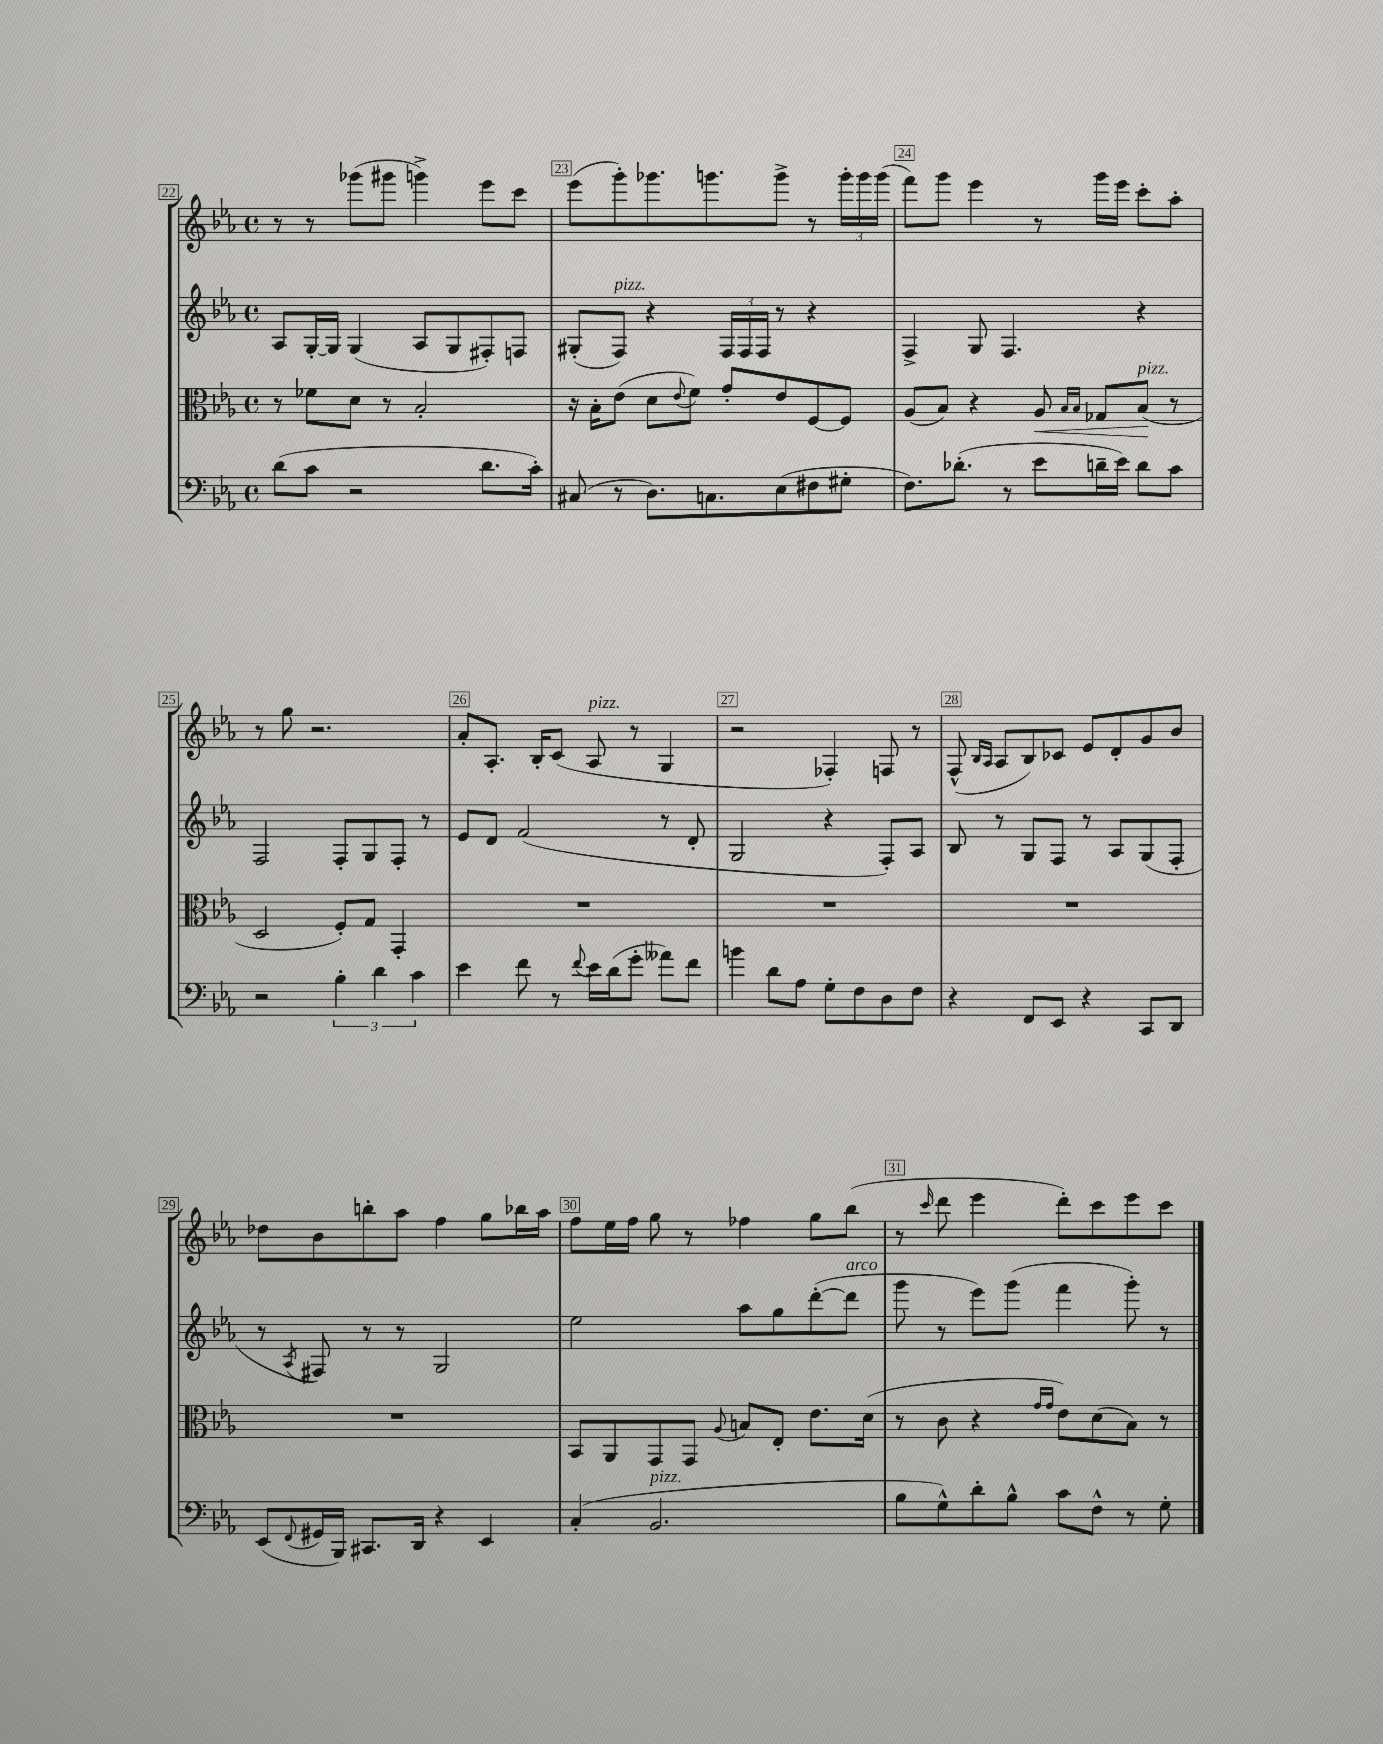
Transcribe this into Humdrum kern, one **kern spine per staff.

**kern	**kern	**dynam	**kern	**kern
*part4	*part3	*part3	*part2	*part1
*staff4	*staff3	*staff3	*staff2	*staff1
*clefF4	*clefC3	*	*clefG2	*clefG2
*k[b-e-a-]	*k[b-e-a-]	*	*k[b-e-a-]	*k[b-e-a-]
*M4/4	*M4/4	*	*M4/4	*M4/4
*met(c)	*met(c)	*	*met(c)	*met(c)
=22	=22	=22	=22	=22
(8d\L	8r	.	8A-/L	8r
8c\J	8f-X\L	.	[16G'/L	8r
.	.	.	16G/JJ]	.
2r	8d\J	.	(4G/	(8ggg-X\L
.	8r	.	.	8ggg#X\J
.	2B-'/	.	8A-/L	4gggn^\)
.	.	.	8G/	.
8.d\L	.	.	8F#X'/)	8eee-\L
.	.	.	8Fn/J	8ccc\J
16c'\Jk)	.	.	.	.
=23	=23	=23	=23	=23
(8C#X/	16r	.	(8G#X'/L	(8eee-\L
.	16B-'\KL	.	.	.
!	!	!	!LO:TX:a:i:t=pizz.	!
8r	(8e-\J	.	8F/J)	8ggg'\)
8.D\L)	8d\L	.	4r	8.ggg-X\
.	8qqe-/	.	.	.
.	8f\J)	.	.	.
8.Cn\	.	.	.	8.gggn\
.	8g'/L	.	24F/LL	.
.	.	.	24F/	.
.	.	.	24F/JJ	.
(8E-\	8e-/	.	8r	8ggg^\J
8F#X\	[8F/	.	4r	8r
8G#X'\J	8F/J]	.	.	24ggg'\LL
.	.	.	.	24ggg\
.	.	.	.	(24ggg\JJ
=24	=24	=24	=24	=24
8.F\L)	(8A-/L	.	4F^/	8fff\L)
.	8B-/J)	.	.	8ggg\J
(8.d-X'\J	.	.	.	.
.	4r	.	8G/	4eee-\
8r	.	.	4.F/	.
!	!	!LO:HP:b	!	!
8e-\L	8A-/	<	.	8r
.	16qqB-/LL	.	.	.
.	16qqB-/JJ	.	.	.
16dn~\L	8G-X/L	.	.	16ggg\LL
16e-\JJ)	.	.	.	16eee-\JJ
!	!LO:TX:a:i:t=pizz.	!	!	!
8d\L	(8B-/J	.	4r	8ccc'\L
8c\J	8r	[	.	8aa-'\J
!!LO:LB:g=z
=25	=25	=25	=25	=25
2r	2D/	.	2F/	8r
.	.	.	.	8gg\
.	.	.	.	2.r
6B-'\	8F'/L)	.	8F'/L	.
.	8G/J	.	8G/	.
6d\	.	.	.	.
.	4GG'/	.	8F'/J	.
6c\	.	.	.	.
.	.	.	8r	.
=26	=26	=26	=26	=26
4e-\	1r	.	8e-/L	8a-'/L
.	.	.	8d/J	8.A-'/J
8f\	.	.	(2f/	.
.	.	.	.	16B-'/KL
8r	.	.	.	(8c/J
8qqf/	.	.	.	.
!	!	!	!	!LO:TX:a:i:t=pizz.
16e-\LL	.	.	.	8A-/
(16d\J	.	.	.	.
8g'\J	.	.	.	8r
8a--X\L)	.	.	8r	4G/
8f\J	.	.	8d'/	.
=27	=27	=27	=27	=27
4bn\	1r	.	2G/	2r
8d\L	.	.	.	.
8A-\J	.	.	.	.
8G'\L	.	.	4r	4F-X'/)
8F\	.	.	.	.
8D\	.	.	8F'/L)	8Fn/
8F\J	.	.	8A-/J	8r
=28	=28	=28	=28	=28
4r	1r	.	8B-/	(8F^^/
.	.	.	.	16qqB-/LL
.	.	.	.	16qqA-/JJ
.	.	.	8r	8A-/L
8FF/L	.	.	8G/L	8B-/)
8EE-/J	.	.	8F/J	8c-X/J
4r	.	.	8r	8e-/L
.	.	.	8A-/L	8d'/
8CC/L	.	.	(8G/	8g/
8DD/J	.	.	8F'/J	8b-/J
!!LO:LB:g=z
=29	=29	=29	=29	=29
(8EE-/L	1r	.	8r	8dd-X\L
8qqFF/	.	.	8qA-/	.
16GG#X/L	.	.	8F#X/)	8b-\
16BBB-/JJ)	.	.	.	.
8.CC#X/L	.	.	8r	8bbn'\
.	.	.	8r	8aa-\J
16DD/Jk	.	.	.	.
4r	.	.	2G/	4ff\
4EE-/	.	.	.	8gg\L
.	.	.	.	16bb-X\L
.	.	.	.	16aa-\JJ
=30	=30	=30	=30	=30
(4C'/	8BB-/L	.	2ee-\	8ff\L
.	8AA-/	.	.	16ee-\L
.	.	.	.	16ff\JJ
!LO:TX:a:i:t=pizz.	!	!	!	!
2.BB-/	8GG/	.	.	8gg\
.	8GG/J	.	.	8r
.	8qqA-/	.	.	.
.	8Bn/L	.	8aa-\L	4ff-X\
.	8E-'/J	.	8gg\	.
.	8.e-\L	.	([8ddd'\	8gg\L
!	!	!	!LO:TX:a:i:t=arco	!
.	.	.	8ddd\J]	(8bb-\J
.	(16d\Jk	.	.	.
=31	=31	=31	=31	=31
8B-\L	8r	.	8ggg\	8r
.	.	.	.	16qqccc/
8G^^\)	8c\	.	8r	8ddd\
8d'\	4r	.	8eee-\L)	4eee-\
8B-^^\J	.	.	(8ggg\J	.
.	16qqg/LL	.	.	.
.	16qqg/JJ	.	.	.
8c\L	8e-\L)	.	4fff\	8ddd'\L)
8F^^\J	(8d\	.	.	8ccc\
8r	8B-\J)	.	8ggg'\)	8eee-\
8G'\	8r	.	8r	8ccc\J
==	==	==	==	==
*-	*-	*-	*-	*-
